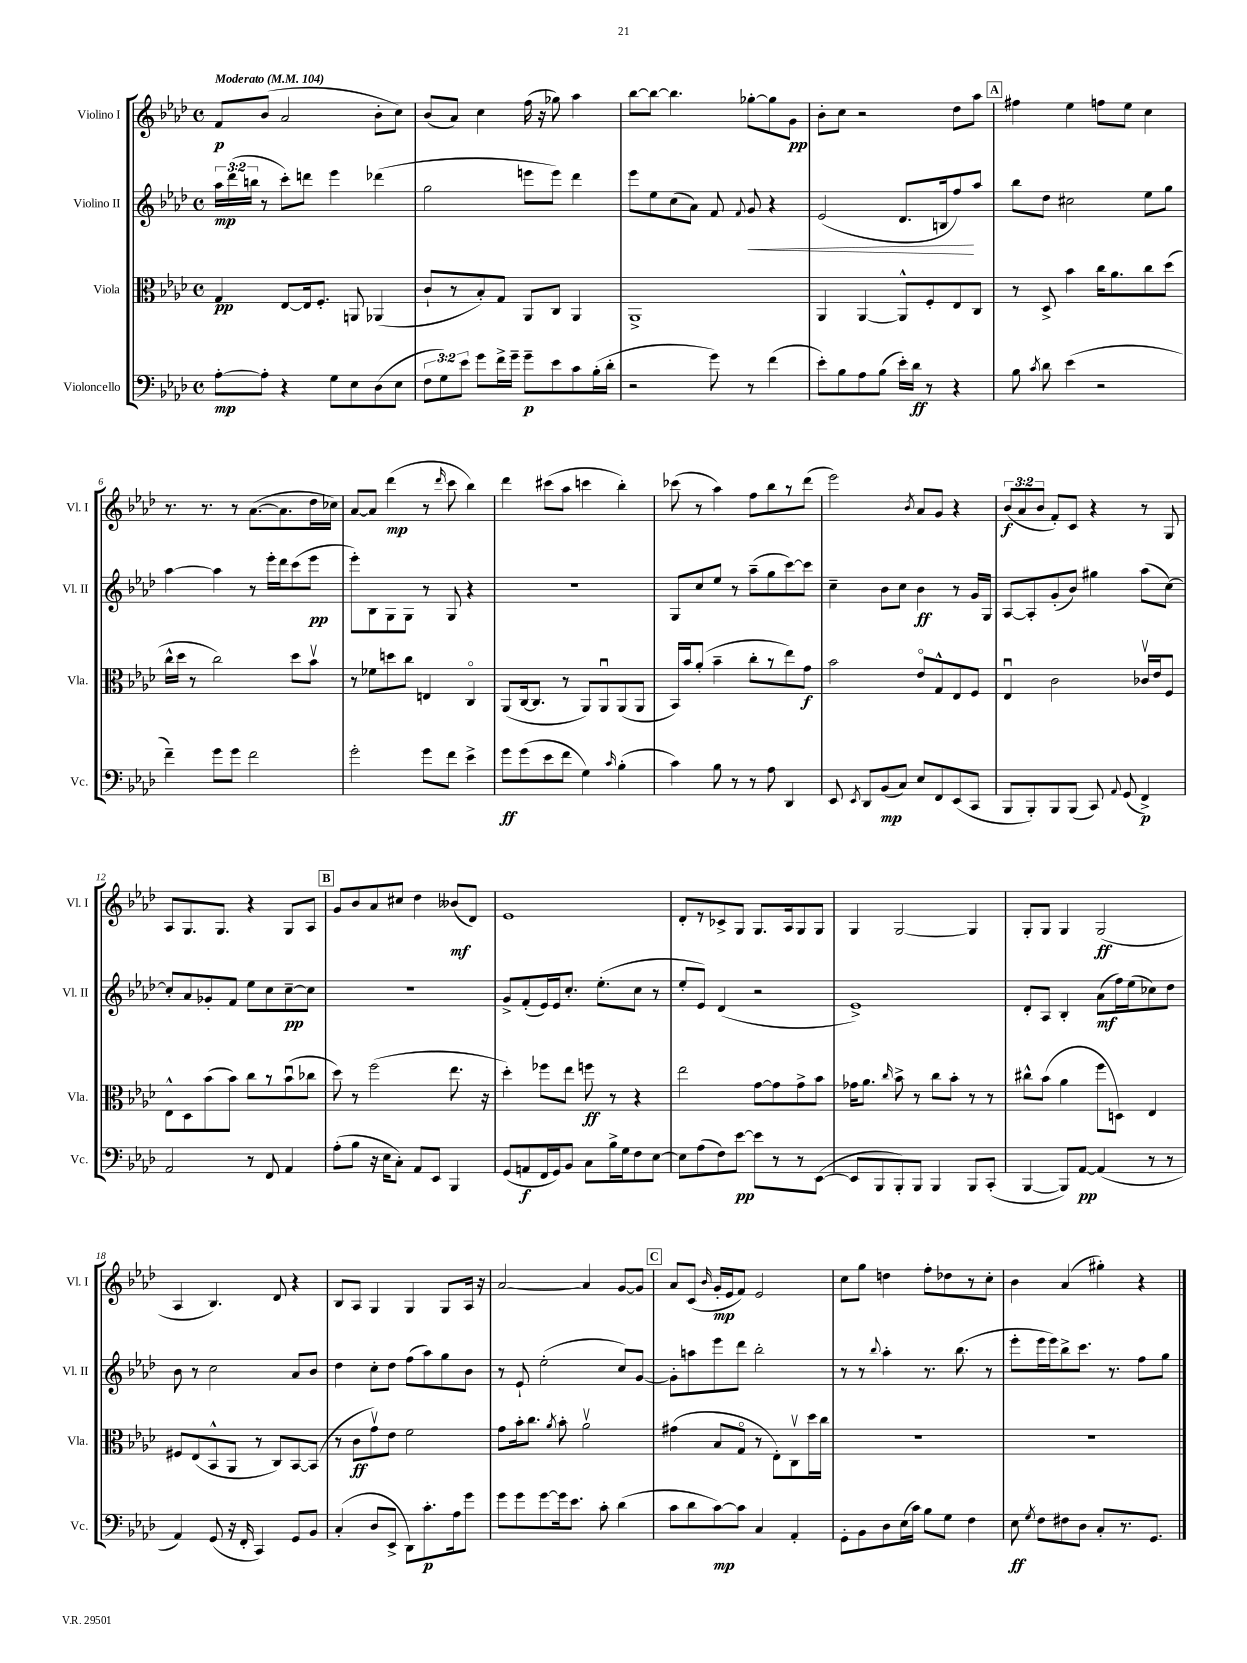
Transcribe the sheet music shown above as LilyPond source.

<<
\new StaffGroup <<
\new Staff = "s0" \with { instrumentName = "Violino I" shortInstrumentName = "Vl. I" } {
    \clef treble \key aes \major \defaultTimeSignature \time 4/4 \override Staff.TupletNumber.text = #tuplet-number::calc-fraction-text \tempo "Moderato" 4 = 104
    \autoBeamOff f'8[\p bes'8]( aes'2 bes'8[-. c''8]) |
    bes'8[( aes'8]) c''4 f''16( r16 ges''8) aes''4 |
    bes''8[~ bes''8]~ bes''4. ges''8[~-. ges''8 g'8]\pp |
    bes'8[-. c''8] r2 des''8[ aes''8] |
    \mark \markup { \box "A" } fis''4 ees''4 f''8[ ees''8] c''4 |
    r8. r8. r8 aes'8.[~( aes'8. des''16 ces''16]) |
    aes'8[~ aes'8] des'''4\mp( r8 \grace { des'''16 } c'''8 bes''4) |
    des'''4 cis'''8[( aes''8] c'''4 bes''4-.) |
    ces'''8( r8 aes''4) f''8[ bes''8 r8 des'''8]( |
    ees'''2) \acciaccatura { bes'8 } aes'8[ g'8] r4 |
    \tuplet 3/2 { bes'8[\f( aes'8 bes'8] } f'8[-.) c'8] r4 r8 g8 |
    aes8[ g8. g8.] r4 g8[ aes8] |
    \mark \markup { \box "B" } g'8[ bes'8 aes'8 cis''8] des''4 beses'8[\mf( des'8]) |
    ees'1 |
    des'8[-. r8 ces'8-> g8] g8.[ aes16 g8 g8] |
    g4 g2~ g4 |
    g8[-. g8] g4 g2\ff( |
    aes4 bes4.) des'8 r4 |
    bes8[ aes8] g4 g4 g8[ aes16] r16 |
    aes'2~ aes'4 g'8[~ g'8] |
    \mark \markup { \box "C" } aes'8[ c'8]( \grace { bes'16 } g'16[-.\mp ees'16 f'8]) ees'2 |
    c''8[ g''8] d''4 f''8[-. des''8 r8 c''8]-. |
    bes'4 aes'4( gis''4-.) r4 \bar "|." |
}
\new Staff = "s1" \with { instrumentName = "Violino II" shortInstrumentName = "Vl. II" } {
    \clef treble \key aes \major \defaultTimeSignature \time 4/4 \override Staff.TupletNumber.text = #tuplet-number::calc-fraction-text
    \autoBeamOff \tuplet 3/2 { aes''16[\mp des'''16( b''16] } r8 c'''8[-.) d'''8] ees'''4 des'''4( |
    g''2 e'''8[ e'''8]) des'''4 |
    ees'''8[ ees''8 c''8( aes'8]) f'8 \appoggiatura { f'8 } g'8\< r4 |
    ees'2( des'8.[ b16 f''8\!) aes''8] |
    \mark \markup { \box "A" } bes''8[ des''8] cis''2 ees''8[ g''8] |
    aes''4~ aes''4 r8 ees'''16[-. des'''16 c'''8( ees'''8]\pp |
    ees'''8[-.) bes8 g8 g8] r8 g8 r4 |
    R1 |
    g8[ c''8 ees''8] r8 aes''8[--( g''8 c'''8~) c'''8] |
    c''4-- bes'8[ c''8] bes'4\ff r8 g'16[ g16] |
    aes8[~ aes8-. g'8-.( bes'8]) gis''4 aes''8[( c''8]~) |
    c''8[-. aes'8 ges'8-. f'8] ees''8[ c''8 c''8~--\pp c''8] |
    \mark \markup { \box "B" } R1 |
    g'8[-> f'8-.( ees'16) ees'16 c''8.]-. ees''8.[-.( c''8] r8 |
    ees''8[-. ees'8]) des'4( r2 |
    ees'1->) |
    des'8[-. aes8] bes4-. aes'8[\mf( f''16) ees''16( ces''8) des''8] |
    bes'8 r8 c''2 aes'8[ bes'8] |
    des''4 c''8[-. des''8] f''8[( aes''8) g''8 bes'8] |
    r8 ees'8-! ees''2-.( c''8[) g'8]~ |
    \mark \markup { \box "C" } g'8[-. a''8 ees'''8 des'''8] bes''2-. |
    r8 r8 \appoggiatura { bes''8 } aes''4-. r8. bes''8.( r8 |
    ees'''8[-. ees'''16 ees'''16) bes''8-> c'''8.] r8. f''8[ g''8] \bar "|." |
}
\new Staff = "s2" \with { instrumentName = "Viola" shortInstrumentName = "Vla." } {
    \clef alto \key aes \major \defaultTimeSignature \time 4/4
    \autoBeamOff g4\pp ees8[~ ees16 f8.]-. a,8 aes,4( |
    c'8[-! r8 bes8-.) g8] aes,8[ c8] aes,4 |
    aes,1-> |
    aes,4 aes,4~ aes,8[-^ f8-. ees8 c8] |
    \mark \markup { \box "A" } r8 des8-> bes'4 c''16[ aes'8. c''8 des''8]( |
    c''16[-^ des''16] r8 c''2) des''8[ bes'8]\upbow |
    r8 fes'8[ d''8 c''8] e4 c4\flageolet |
    aes,8[( c16~ c8.] r8 aes,8[) aes,8\downbow aes,8( aes,8] |
    bes,16[) bes'16 aes'8]-.( bes'4-- c''8[-. r8 ees''8) g'8]\f |
    bes'2 ees'8[\flageolet g8-^ ees8 f8] |
    ees4\downbow c'2 ces'16[\upbow ees'16 f8] |
    ees8[-^ des8 bes'8( bes'8]) c''8[ r8 bes'8\downbow( ces''8] |
    \mark \markup { \box "B" } des''8) r8 f''2( ees''8. r16 |
    des''4-.) fes''8[ ees''8] f''8\ff r8 r4 |
    ees''2 g'8[~ g'8 g'8-> bes'8] |
    ges'16[ aes'8.] \grace { c''16 } bes'8-> r8 c''8[ bes'8]-. r8 r8 |
    cis''8[-^ bes'8]( aes'4 f''8[ d8]) ees4 |
    fis8[ ees8( bes,8-^ aes,8] r8 c8[) bes,8~ bes,8]( |
    r8 c'8[\ff g'8\upbow) ees'8] f'2 |
    g'8[ bes'16-. c''8.] \acciaccatura { aes'8 } bes'8-. aes'2\upbow |
    \mark \markup { \box "C" } gis'4( bes8[ g8]\flageolet r8 ees8[-.) c8\upbow des''16 c''16] |
    R1 |
    R1 \bar "|." |
}
\new Staff = "s3" \with { instrumentName = "Violoncello" shortInstrumentName = "Vc." } {
    \clef bass \key aes \major \defaultTimeSignature \time 4/4 \override Staff.TupletNumber.text = #tuplet-number::calc-fraction-text
    \autoBeamOff aes8[~-.\mp aes8]-. r4 g8[ ees8 des8( ees8] |
    \tuplet 3/2 { f8[ g8) ees'8] } g'8[ f'16-> g'16]-- g'8[--\p ees'8 c'8 bes16-.( des'16]-. |
    r2 g'8) r8 f'4( |
    ees'8[-.) bes8 aes8 bes8]( ees'16[-.) des'16]\ff r8 r4 |
    \mark \markup { \box "A" } bes8 \acciaccatura { c'8 } des'8 ees'4( r2 |
    f'4--) g'8[ g'8] f'2 |
    g'2-. g'8[ f'8] ees'4-> |
    g'8[\ff g'8( ees'8 f'8] g4) \grace { c'16 } bes4-.( |
    c'4) bes8 r8 r8 aes8 des,4 |
    ees,8 \acciaccatura { ees,8 } des,8[ bes,8\mp( c8]) ees8[ f,8 ees,8( c,8] |
    bes,,8[ bes,,8-.) bes,,8 bes,,8]( c,8) \appoggiatura { aes,8 } g,8( f,4->\p) |
    aes,2 r8 f,8 aes,4 |
    \mark \markup { \box "B" } aes8[-.( bes8] r16 ees16[ c8]-.) aes,8[ ees,8] bes,,4 |
    g,8[( a,8\f f,16 g,16) bes,8] c8[ bes16-> g16 f8 ees8]~ |
    ees8[ aes8( f8) ees'8]~\pp ees'8[ r8 r8 ees,8]~( |
    ees,8[ bes,,8 bes,,8-.) bes,,8] bes,,4 bes,,8[ c,8]-.( |
    bes,,4~ bes,,8[) aes,8]~\pp aes,4( r8 r8 |
    aes,4) g,8( r16 f,16-. c,4) g,8[ bes,8] |
    c4-.( des8[ ees,8]-> des,8[) c'8.-.\p aes16 g'8] |
    g'8[ g'8 g'8~ g'16 ees'8.] c'8-. des'4( |
    \mark \markup { \box "C" } c'8[ des'8 c'8~\mp) c'8] c4 aes,4-. |
    g,8[-. bes,8 des8 ees16( c'16]) bes8[ g8] f4 |
    ees8\ff \acciaccatura { g8 } f8[ fis8 des8] c8[-. r8. g,8.] \bar "|." |
}
>>
>>
